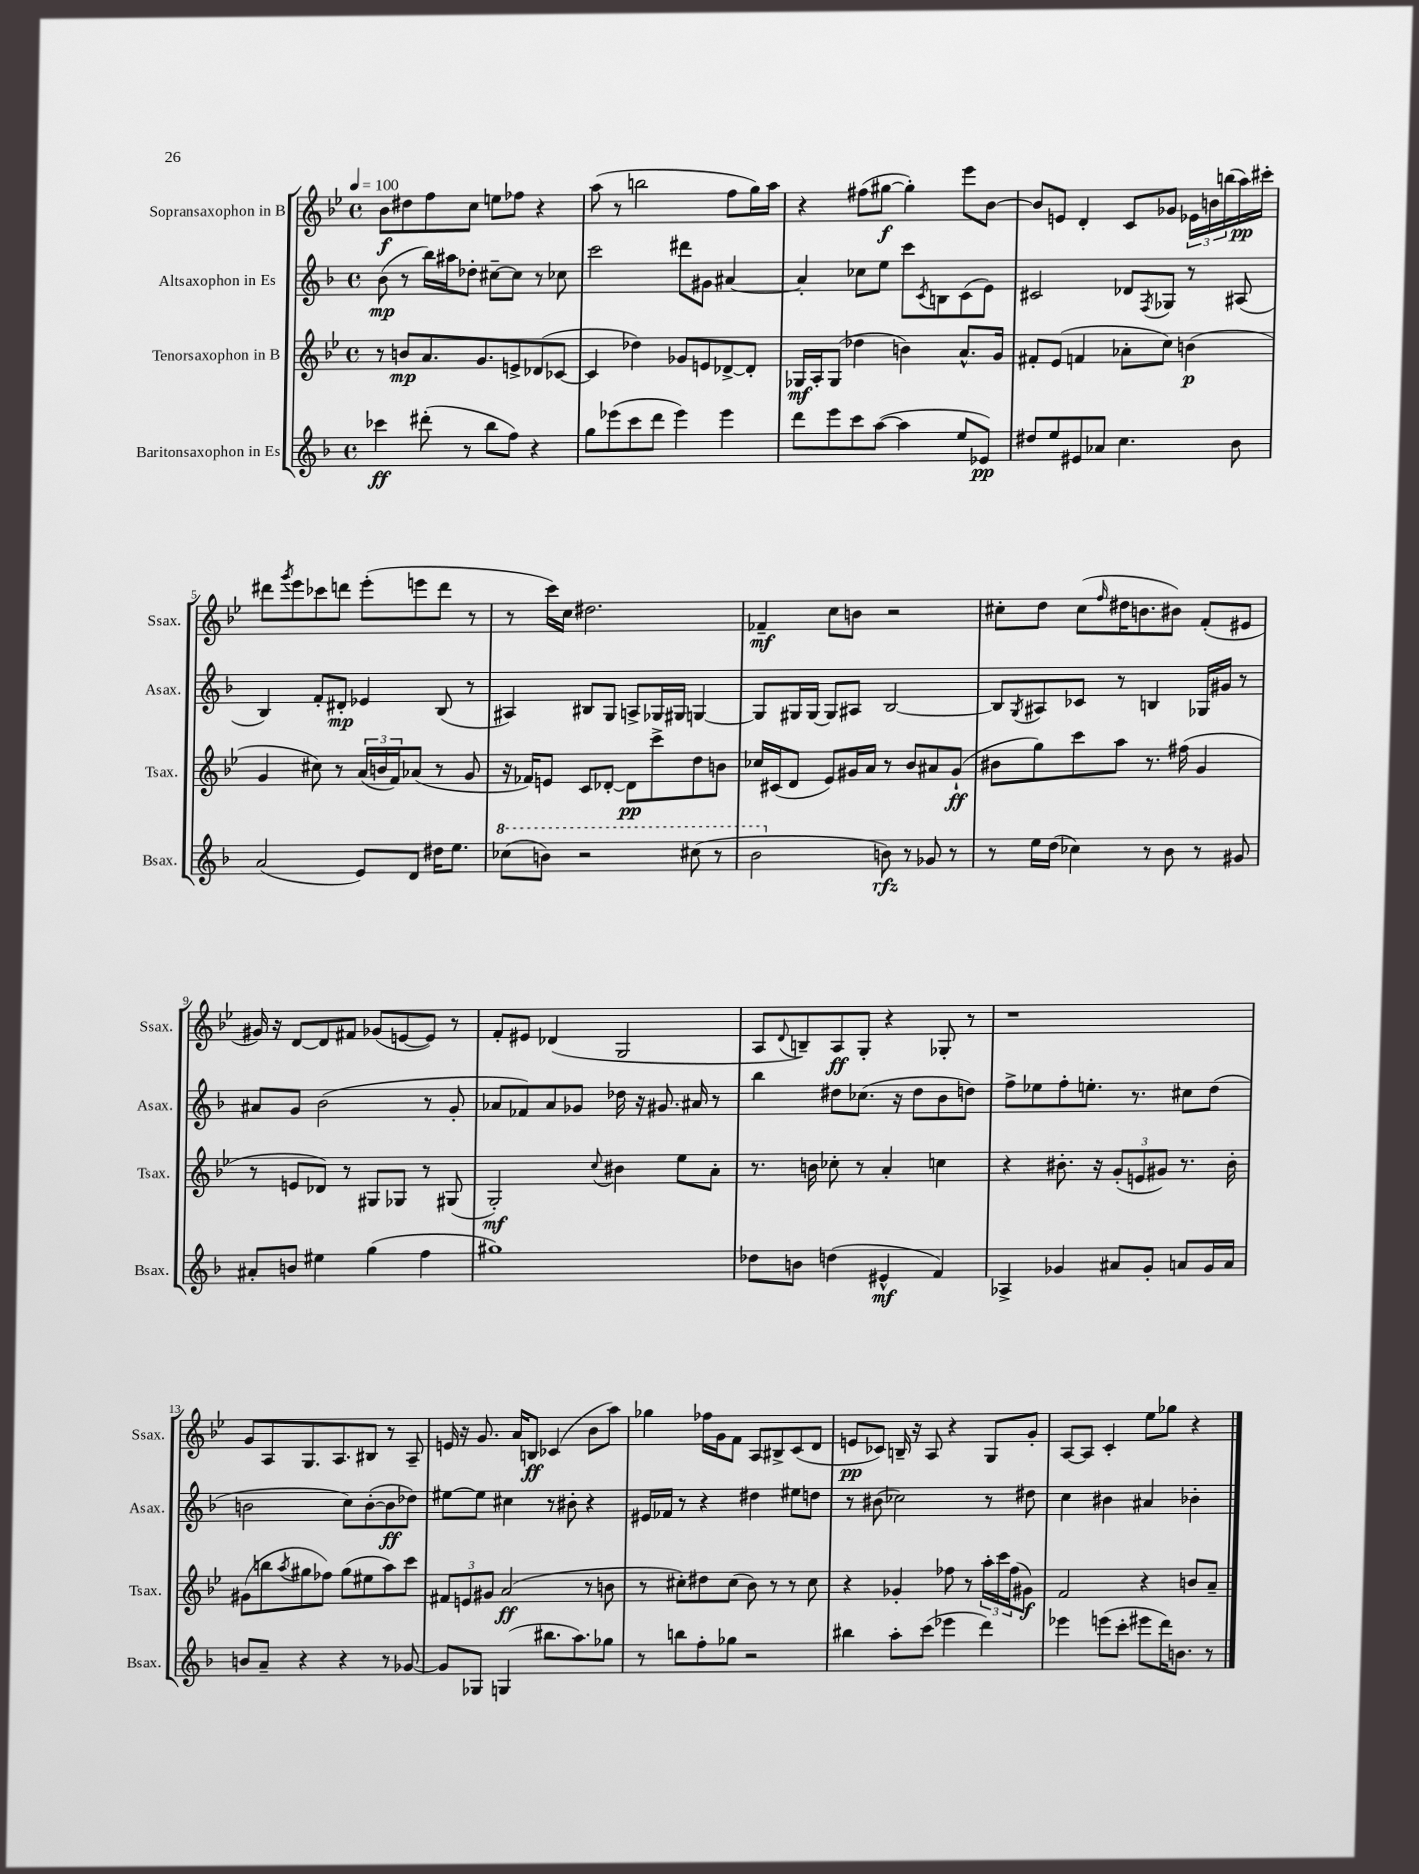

**kern	**kern	**kern	**kern
*staff4	*staff3	*staff2	*staff1
*clefG2	*clefG2	*clefG2	*clefG2
*k[b-]	*k[b-e-]	*k[b-]	*k[b-e-]
*M4/4	*M4/4	*M4/4	*M4/4
*met(c)	*met(c)	*met(c)	*met(c)
*MM100	*MM100	*MM100	*MM100
4ccc-\	8r	(8b-\	8b-\L
.	8b/L	8r	8dd#\
(8ddd#'\	8.a/	16bb-\LL)	8ff\
.	.	16aa#\J	.
8r	.	8dd-'\J	8cc\J
.	8.g/	.	.
8bb-\L	.	[8cc#~\L	8ee\L
8ff\J)	8e^/	8cc#\]J	8ff-\J
4r	(8d-/	8r	4r
.	[8c-/J	8cc-\	.
=	=	=	=
8gg\L	4c-/]	2ccc\	(8aa\
(8eee-\	.	.	8r
8ccc\	4dd-\)	.	2bb\
8ddd\J	.	.	.
4eee-\)	8g-/L	8ddd#\L	.
.	8e/	8g#\J	.
4eee-\	[8d-^/	[4a#/	8ff\L
.	8d-'/]J	.	16gg\L)
.	.	.	16aa\JJ
=	=	=	=
8ddd\L	16G-/LL	4a#'/]	4r
.	16A'/J	.	.
8eee\	(8G-/J	.	.
8ccc\	4dd-\	8cc-\L	(8ff#\L
([8aa\J	.	8ee\J	[8gg#\J
4aa\]	4b\)	8ccc\L	4gg#'\])
.	.	8qc/	.
.	.	8B\	.
8ee/L	8.a^^/L	(8c\	8eee-\L
8e-/J)	.	8e\J)	[8b-\J
.	16g/Jk	.	.
=	=	=	=
8dd#/L	8f#'/L	2c#/	8b-/]L
8ee/	(8e-/J	.	8e/J
8e#/	4f/	.	4d'/
8a-/J	.	.	.
4.cc\	8a-'\L	8d-/L	8c/L
.	.	8qF/	.
.	8cc\J)	8G-/J	8g-/J
.	(4b\	8r	24e-\LL
.	.	.	24b\
.	.	.	(24bb\
8b-\	.	(8A#/	16aa\)
.	.	.	16ccc#'\JJ
=	=	=	=
(2a/	4g/	4B-/)	8ddd#\L
.	.	.	8qggg/
.	.	.	8eee-\
.	8cc#\)	8f'/L	8ccc-\
.	8r	8d#'/J	8ddd\J
8e/L)	(24a/LL	4e-/	(8eee-'\L
.	24b/	.	.
.	24f/J)	.	.
8d/J	(8a-/J	.	8eee\
16dd#\LK	8r	(8B-/	8ddd\J
8.ee\J	.	.	.
.	8g/	8r	8r
=	=	=	=
(8ccc-\L	16r	4A#/)	8r
.	16f-/LK)	.	.
8bb\J)	8e/J	.	16ccc\LL)
.	.	.	16cc\JJ
2r	8c/L	8B#/L	2.dd#\
.	[8d-'/J	8G/J	.
.	8d-\]L	8A^/L	.
.	8ccc^\	16G-/L	.
.	.	16G#/JJ	.
(8ccc#\	8dd\	[4G/	.
8r	8b\J	.	.
=	=	=	=
2bb-\	16cc-/LL	8G/]L	4f-~/
.	(16c#/J	.	.
.	8d/J	16G#/L	.
.	.	[16G#/JJ	.
.	8e-/L)	8G#/]L	8cc\L
.	16g#/L	8A#/J	8b\J
.	16a/JJ	.	.
8b\)	8r	[2B-/	2r
8r	8b-/L	.	.
8g-/	8a#/	.	.
8r	(8g#`/J	.	.
=	=	=	=
8r	8b#\L	8B-/]L	8cc#'\L
.	.	8qG/	.
16ee\LL	8gg\)	8A#/	8dd\J
(16dd\JJ	.	.	.
4cc-\)	8ccc\	8c-/J	(8cc#\L
.	.	.	16qqff/
.	8aa\J	8r	16dd#\K
.	.	.	8.b\
8r	8.r	4B/	.
8b-\	.	.	8b#\J)
.	(16ff#\	.	.
8r	4g/	16G-/LL	(8f'/L
.	.	16g#/JJ	.
8g#/	.	8r	8e#/J
=	=	=	=
8a#'/L	8r	8a#/L	16g#/)
.	.	.	16r
8b/J	8e/L	8g/J	[8d/L
4ee#\	8d-/J)	(2b-\	8d/]
.	8r	.	8f#/J
(4gg\	8G#/L	.	(8g-/L
.	8G-/J	.	[8e/
4ff\	8r	8r	8e/]J)
.	(8G#/	8g'/	8r
=	=	=	=
1gg#)	2G'/)	8a-/L	8f'/L
.	.	8f-/)	8e#/J
.	.	8a-/	(4d-/
.	.	8g-/J	.
.	8qqcc/	.	.
.	4b#\	16dd-\	2G/
.	.	16r	.
.	.	8.g#/	.
.	8ee-\L	.	.
.	.	16a#/	.
.	8a'\J	8r	.
=	=	=	=
8dd-\L	8.r	4bb-\	8A/L
.	.	.	8qqd/
8b\J	.	.	8B~/)
.	16b\	.	.
(4dd\	8cc-'\	8dd#\L	8A/
.	8r	(8.cc-\J	8G'/J
4e#^^/	4a'/	.	4r
.	.	16r	.
.	.	8dd#\L	.
4f/)	4cc\	8b-\	8G-'/
.	.	8dd\J)	8r
=	=	=	=
4A-^/	4r	8ff^\L	1r
.	.	8ee-\	.
4g-/	8.b#'\	8ff'\	.
.	.	8.ee'\J	.
.	16r	.	.
8a#/L	(12g'/L	.	.
.	.	8.r	.
.	12e/	.	.
8g-'/J	.	.	.
.	12g#/J)	.	.
8a/L	8.r	8cc#\L	.
16g-/L	.	(8dd\J	.
16a/JJ	16b#'\	.	.
=	=	=	=
8b/L	(8g#\L	2b\	8g/L
8a~/J	8bb\	.	8A/
.	8qaa/	.	.
4r	8gg#\	.	8.G/
.	8ff-\J)	.	.
.	.	.	8.A/
4r	(8gg#\L	8cc\L)	.
.	8ee#\	([8b'\	8B#/J
8r	8aa\)	8b\]	8r
[8g-/	8ccc\J	8dd-\J)	8A~/
=	=	=	=
8g-/]L	12f#/L	[8ee#\L	16e/
.	.	.	16r
.	12e/	.	.
8G-/J	.	8ee#\]J	8.g/
.	12g#/J	.	.
(4G/	(2a/	4cc#\	.
.	.	.	16a/LK
.	.	.	8B/J
8.bb#\L	.	8r	(4c-/
.	.	8b#'\	.
8.aa\)	.	.	.
.	8r	4r	8b-\L
8gg-\J	8b\	.	8aa\J)
=	=	=	=
8r	8r	16e#/LL	4gg-\
.	.	16f-/JJ	.
8bb\L	8cc#'\L)	8r	.
8ff'\	8dd#\	4r	16ff-\LL
.	.	.	16g\J
8gg-\J	(8cc#\J	.	8f\J
2r	8b-\)	4dd#\	8A/L
.	8r	.	8B#^/
.	8r	8ee#\L	(8c/
.	8cc#\	8dd\J	8d/J
=	=	=	=
4bb#\	4r	8r	8e/L
.	.	(8b#\	8c-/J)
8aa'\L	4g-'/	2cc-\)	16B~/
.	.	.	16r
(8ccc\J	.	.	8A/
4eee-\	8ff-\	.	4r
.	8r	.	.
4ddd\)	24aa'\LL	8r	8G/L
.	24ccc\	.	.
.	(24ff-\J	.	.
.	8g#\J)	8dd#\	8g'/J
=	=	=	=
4eee-\	2f/	4cc\	[8A/L
.	.	.	8A/]J
(8eee\L	.	4b#\	4c'/
8ccc'\J	.	.	.
8eee#\L	4r	4a#/	8ee-\L
16ddd\K)	.	.	8gg-\J
8.b\J	.	.	.
.	8b/L	4b-'\	4r
8r	8a~/J	.	.
==	==	==	==
*-	*-	*-	*-
